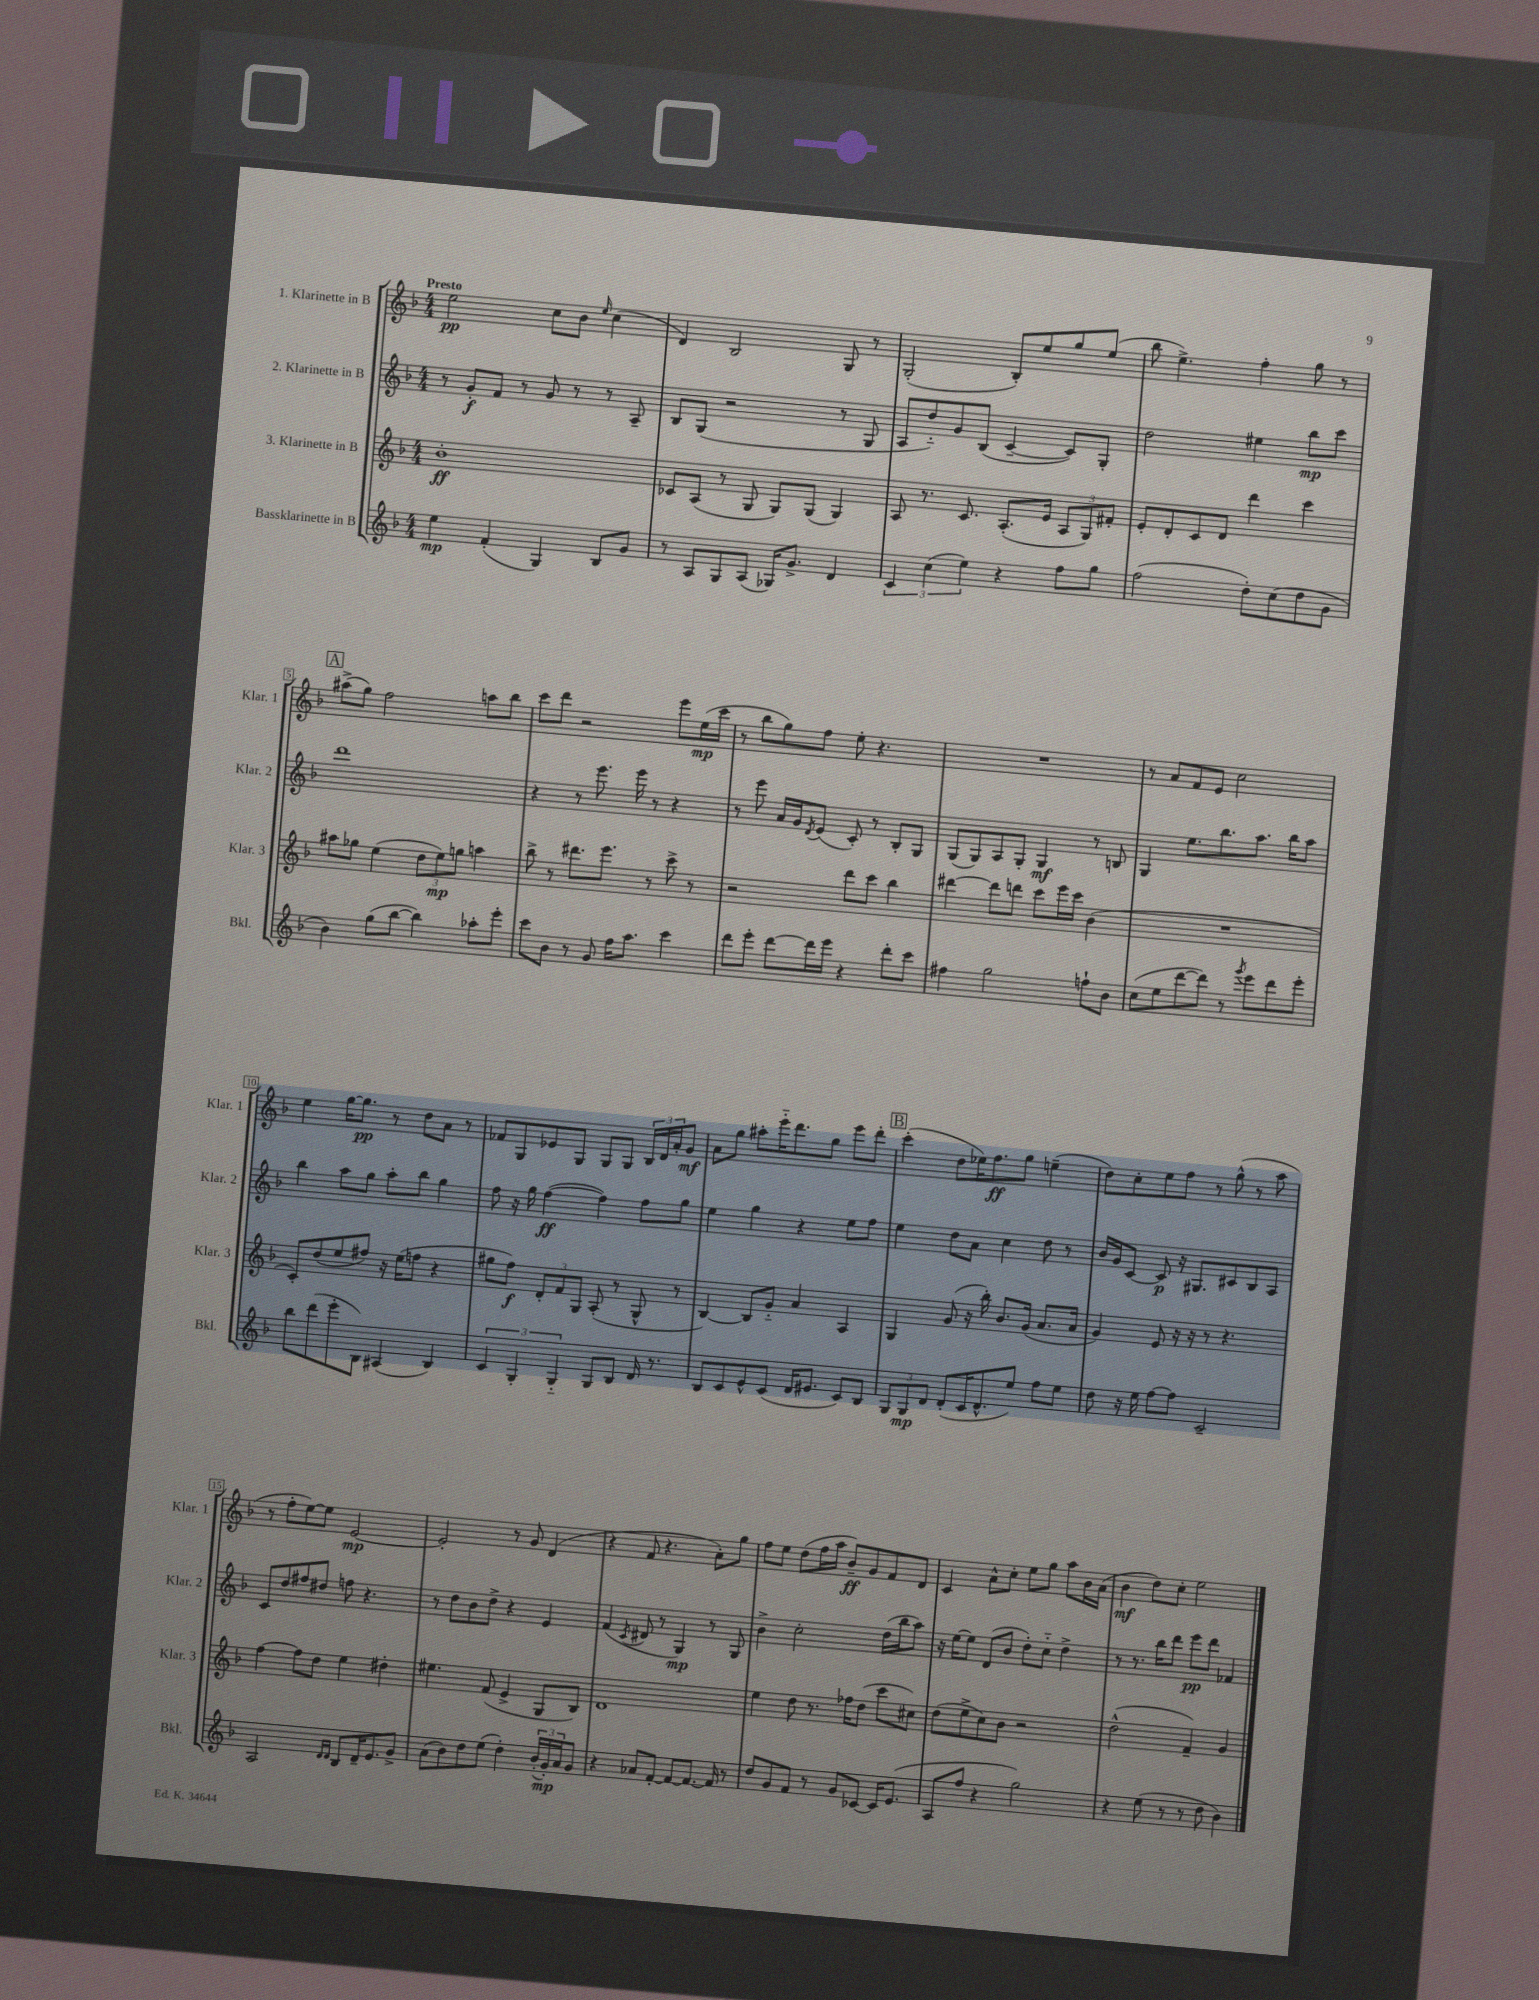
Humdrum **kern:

**kern	**kern	**kern	**kern
*staff4	*staff3	*staff2	*staff1
*clefG2	*clefG2	*clefG2	*clefG2
*k[b-]	*k[b-]	*k[b-]	*k[b-]
*M4/4	*M4/4	*M4/4	*M4/4
4ee\	1b-'	8r	2ee\
.	.	8g'/L	.
(4f'/	.	8f/J	.
.	.	8r	.
4G/)	.	8g/	8cc\L
.	.	8r	8b-\J
.	.	.	16qqee/
8B-/L	.	8r	(4cc\
8g/J	.	8A~/	.
=	=	=	=
8r	8c-/L	8B-/L	4d/)
8A/L	(8A/J	(8G/J	.
8G/	8r	2r	2B-/
(8A/J	8G/	.	.
16G-/LK)	8G/L)	.	.
8.g^/J	.	.	.
.	(8G/J	.	.
4d/	4G/)	8r	8G/
.	.	8G/	8r
=	=	=	=
6c/	8A/	8A/L	(2G'/
.	8.r	8dd'~/)	.
(6cc\	.	.	.
.	.	8g/	.
.	8.c/	.	.
6ee\)	.	.	.
.	.	(8B-/J	.
4r	(8.A'/L	[4c~/	8B-'/L)
.	.	.	8ee/
.	16e/Jk	.	.
8ff\L	12A/L	8c/]L)	8gg/
.	12G/)	.	.
8gg\J	.	8G'/J	(8ee/J
.	12f#'/J	.	.
=	=	=	=
(2ff\	8e'/L	2dd\	8bb-\
.	8d'/	.	4.ee^\)
.	8c/	.	.
.	8d/J	.	.
8dd'\L)	4ddd\	4ee#\	4ff'\
(8cc\	.	.	.
8dd\	4ccc\	8bb-\L	8gg\
8g\J	.	8ccc\J	8r
=	=	=	=
4b-\)	8aa#\L	1ddd	(8aa#^\L
.	8gg-\J	.	8gg\J)
(8gg\L	(4ee\	.	2ff\
[8bb-\J	.	.	.
4bb-\])	12dd\L	.	.
.	12ee\)	.	.
.	12gg\J	.	.
8aa-'\L	4aa\	.	8aa\L
8eee'\J	.	.	8bb-\J
=	=	=	=
8ccc\L	8bb-^\	4r	8ccc\L
8b-\J	8r	.	8ddd\J
8r	8.ddd#\L	8r	2r
8g/	.	8.eee\	.
.	8.eee\J	.	.
16ff\LK	.	.	.
8.aa\J	.	16eee\	.
.	8r	8r	.
4ccc\	8ccc^\	4r	8eee\L
.	8r	.	(16ee\L
.	.	.	16ccc\JJ
=	=	=	=
8ddd\L	2r	8r	8r
8eee'\J	.	8eee\	8bb-\L
[8ddd\L	.	16a/LL	8gg\)
.	.	16g/J	.
.	.	8qd/	.
16ddd\]L	.	(8e/J	8ff\J
16eee\JJ	.	.	.
4r	8ddd\L	8c'/)	8ee'\
.	8ccc\J	8r	4.r
8ddd'\L	4bb-\	8B-'/L	.
8ccc\J	.	8G/J	.
=	=	=	=
4ff#\	[4ddd#\	(8G/L	1r
.	.	8G/)	.
2gg\	8ddd#\]L	8A/	.
.	8ddd\J	8G'/J	.
.	8ccc\L	4G/	.
.	16eee\L	.	.
.	16ccc\JJ	.	.
8ff`\L	(4b-\	8r	.
8b-\J	.	8B/	.
=	=	=	=
(8cc\L	1r	4G/	8r
8ee\	.	.	8a/L
[8ddd\	.	8.ee\L	8f/
8ddd\]J)	.	.	8e/J
.	.	8.bb-\	.
8r	.	.	2cc\
8qggg/	.	.	.
8eee\L	.	8.aa\J	.
8ddd\	.	.	.
.	.	16bb-\LK	.
8eee'\J	.	8aa\J	.
=	=	=	=
8bb-\L	8c'/L)	4bb-\	4ee\
(8ddd\	(8dd/	.	.
8eee'\	8ee/	8aa\L	[16gg\LK
.	.	.	8.gg\]J
8B-\J)	8ff#/J)	8gg\J	.
(4A#/	16r	8aa'\L	8r
.	(16ee\LK	.	.
.	8ff\J	8bb-\J	8dd\L
4B-/)	4r	4gg\	8a\J
.	.	.	8r
=	=	=	=
6c/	8gg#\L	8ff\	8f-/L
.	8ff\J)	16r	8G/
6G'/	.	.	.
.	.	16gg\	.
.	12d'/L	([4ff\	8e-/
6G'~/	12f/	.	.
.	.	.	8G/J
.	12G/J	.	.
8G/L	(8A'/	4ff\])	8G/L
8B-/J	8r	.	8G/J
16d/	8G^^/	8ff\L	24B-/LL
.	.	.	24d/
8.r	.	.	.
.	.	.	24a'/J
.	8r	8gg\J	8g/J
=	=	=	=
8B-/L	[4B-/)	4ee\	8a\L
8c/	.	.	8gg\J
8e^^/	8B-/]L	4gg\	8aa#'\L
(8c/J	8g'~/J	.	16eee'~\K
.	.	.	8.ddd\
16d/LK	4a/	4r	.
8.e#/J	.	.	.
.	.	.	8gg\J
8c/L)	4A/	8ee\L	8eee\L
8B-/J	.	8ff\J	8ddd'\J
=	=	=	=
12G/L	4G/	4ee\	(4ccc'\
12G/	.	.	.
12d/J	.	.	.
(8d'/L	(8g/	8dd\L	8dd\L
16c/K	16r	8a\J	16ee-\K)
8.d^^/	16bb-'\)	.	8.ff\
.	8.b-/L	4cc\	.
8ee/J)	.	.	8gg\J
.	(16g/Jk	.	.
8ff\L	8.a/L	8dd\	(4ee~\
8ee\J	.	8r	.
.	16a/Jk	.	.
=	=	=	=
8dd\	4g/)	16b-/LL	8dd\L)
.	.	16g/J	.
16r	.	[8c/J	8cc'\
16ee\	.	.	.
[8ff\L	8e/	8c/]	8ee\
8ff\]J	16r	16r	8ff\J
.	16r	8.G#/L	.
2c~/	8r	.	8r
.	4.r	8c#/	(8gg^^\
.	.	8B-/	8r
.	.	8A/J	8aa\
=	=	=	=
2A/	[4ff\	8c/L	8r
.	.	8dd/	8ff'\L
.	8ff\]L	8ff#/	[8ee\)
.	8dd\J	8dd#/J	8ee\]J
16qqd/LL	.	.	.
16qqd/JJ	.	.	.
8B-/L	4ee\	8ff\	[2e/
16d~/K	.	4.r	.
8.e/	.	.	.
.	4dd#'\	.	.
8g^/J	.	.	.
=	=	=	=
(8a\L	4.ee#\	8r	2e'/]
8b-\)	.	8dd\L	.
8dd\	.	8b-\	.
(8ee\J	(8f/	8dd^\J	.
4dd'\)	4e^/	4r	8r
.	.	.	8g/
(24b-'/LL	8G/L	4e/	(4d/
24g'/)	.	.	.
24a/J	.	.	.
8g/J	8B-/J)	.	.
=	=	=	=
4r	1d	(4f/	4r
.	.	8qc/	.
8a-/L	.	8d#/	8f/
[8f'/J	.	8r	4.r
8f/_L	.	4G/)	.
8.f/_J	.	.	.
.	.	8r	8a'\L)
16f/]	.	.	.
8r	.	8G/	8gg\J
=	=	=	=
8dd/L	4ee\	4b-^\	8ff\L
8g/	.	.	8ee\J
8f/J	8dd\	2cc'\	(8dd\L
8r	8.r	.	16ff\L
.	.	.	16aa\JJ
8g/L	.	.	8b-~/L)
.	16ff-\LK	.	.
[8c-/J	(8dd\J	.	8g/
16c-/]LK	8ccc\L	(16dd\LL	8f/
(8.e/J	.	16bb-\J	.
.	8cc#\J)	8aa\J)	8d/J
=	=	=	=
8A/L	(8dd\L	16r	4c/
.	.	[16ee\LK	.
8ff/J	8ee^\	8ee\]J	.
4r	8cc\)	(8d/L	8a^^\L
.	8b-\J	8b-/J	8cc'\J
2gg\)	2r	8dd'\L)	8ee\L
.	.	8cc'~\J	8gg\J
.	.	4dd^\	8aa\L
.	.	.	16b-\L
.	.	.	(16a\JJ
=	=	=	=
4r	(2dd^^\	8r	4b-\
.	.	8.r	.
(8ee\	.	.	8dd\L)
.	.	16bb-\LK	.
8r	.	8ddd\J	8cc'\J
8r	4f~/)	8eee\L	2ee\
8dd\	.	8ddd\J	.
4b-\)	4g/	4f-/	.
==	==	==	==
*-	*-	*-	*-
